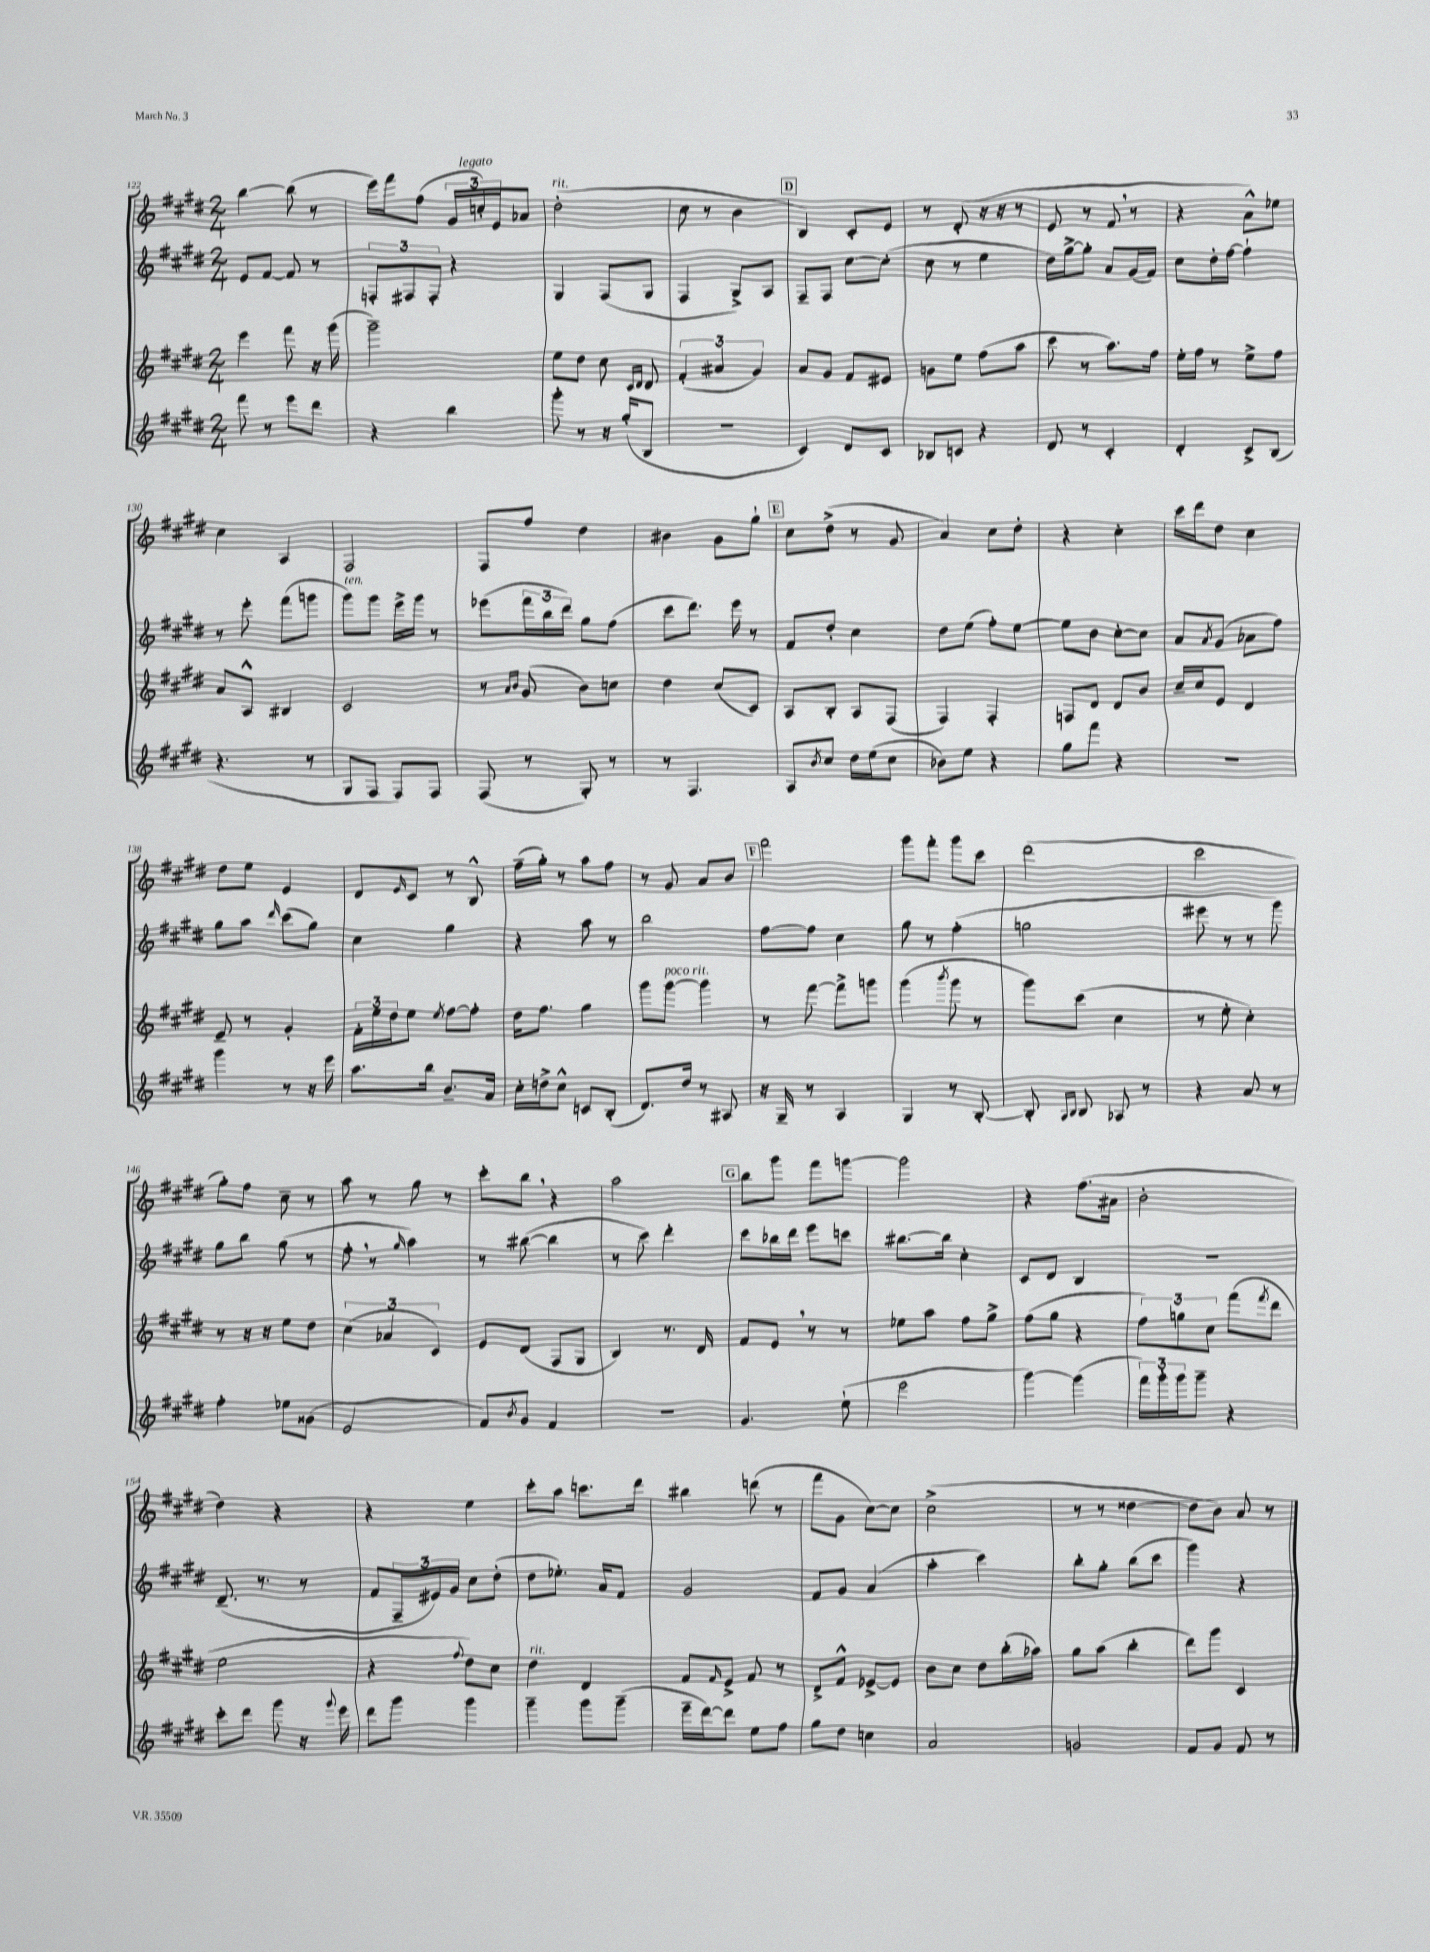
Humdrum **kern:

**kern	**kern	**kern	**kern
*staff4	*staff3	*staff2	*staff1
*clefG2	*clefG2	*clefG2	*clefG2
*k[f#c#g#d#]	*k[f#c#g#d#]	*k[f#c#g#d#]	*k[f#c#g#d#]
*M2/4	*M2/4	*M2/4	*M2/4
8fff#	4eee	8e	[4bb
8r	.	[8f#	.
8eee	8fff#	8f#]	(8bb]
8ddd#	16r	8r	8r
.	(16ggg#	.	.
=	=	=	=
4r	2ggg#~)	12F'	16eee)
.	.	.	16fff#
.	.	12F#	.
.	.	.	(8ff#
.	.	12F#'	.
4bb	.	4r	24g#
.	.	.	24cc')
.	.	.	24e
.	.	.	8a-
=	=	=	=
8ggg#'	8ee	4G#	(2dd#'
8r	8dd#	.	.
16r	8cc#	(8F#	.
(16gg#'	.	.	.
.	16qqc#	.	.
.	16qqd#	.	.
8B	8d#	8G#	.
=	=	=	=
2r	(6f#'	4F#	8cc#
.	.	.	8r
.	6a#	.	.
.	.	8G#^)	4b
.	6g#)	.	.
.	.	8A	.
=	=	=	=
4c#)	8a	8F#~	4B)
.	8g#	8F#	.
8d#	8f#	[8cc#	8c#'
8c#	8e#	(8cc#']	8e
=	=	=	=
8B-	8g	8cc#	8r
8c	8ee	8r	(8d#'
4r	(8ff#	4ee	16r
.	.	.	16r
.	8aa	.	8r
=	=	=	=
8d#	8ccc#	16dd#)	8e
.	.	[16gg#^	.
8r	8r	8gg#']	8r
4c#'	8.aa)	8a	8f#
.	.	(16g#	8r
.	16ff#	16f#)	.
=	=	=	=
4d#'	16ee'	8cc#	4r
.	16ff#	.	.
.	8r	16dd#'	.
.	.	[16ff#	.
8c#^	8ee^	4ff#`]	8a^^)
(8B	8ff#	.	8ee-
=	=	=	=
4.r	8a	8r	4cc#
.	8A^^	8eee'	.
.	4B#	(8fff#	4A
8r	.	8ggg	.
=	=	=	=
8G#	2c#	8ggg#)	2F#
8F#	.	8ggg#	.
8F#)	.	16eee^	.
.	.	16ggg#	.
8F#	.	8r	.
=	=	=	=
(8F#	8r	(8eee-	8F#
.	16qqa	.	.
.	16qqb	.	.
8r	(8g#	24fff#	8ff#
.	.	24bb	.
.	.	24ddd#)	.
8G#')	8b)	8gg#	4dd#
8r	8cc	(8ff#	.
=	=	=	=
8r	4dd#	8ccc#	4b#
4.F#	.	8.ddd#)	.
.	(8cc#	.	8g#
.	.	16eee	.
.	8c#)	8r	8gg#`
=	=	=	=
8A	8A	8f#	8cc#
8qb	.	.	.
8cc#	8B'	8dd#'	(8dd#^
16dd#	8A	4cc#	8r
(16ee	.	.	.
8cc#	(8F#	.	8g#
=	=	=	=
8b-)	4F#)	8dd#	4a)
8ee	.	(8ee	.
4r	4F#'	8ff#')	8cc#
.	.	[8ee	8dd#'
=	=	=	=
8gg#	8F	8ee]	4r
8fff#	8d#	8b	.
4r	8d#	[8cc#'	4cc#'
.	8b	8cc#]	.
=	=	=	=
2r	16cc#~	8a	16ccc#
.	16cc#	.	16ddd#
.	.	8qa	.
.	8e	(8g#	8dd#
.	4d#	8a-	4cc#
.	.	8ff#)	.
=	=	=	=
4ggg#	8e~	8gg#	8dd#
.	8r	8aa	8ee
.	.	16qqddd#	.
8r	4g#'	(8ccc#	4e
16r	.	8gg#)	.
16eee	.	.	.
=	=	=	=
8.aa	24f#'	4cc#	8d#
.	24ee	.	.
.	24dd#	.	.
.	.	.	16qqe
.	8ee	.	8c#
16bb	.	.	.
.	8qee	.	.
8.b~	[8ff#	4gg#	8r
.	8ff#']	.	8B^^
16a	.	.	.
=	=	=	=
16cc#'	16dd#	4r	(16ff#~
16dd^	8.ff#	.	16gg#')
8cc#^^	.	.	8r
8c	4gg#	8aa	8aa
(8B'	.	8r	8ff#
=	=	=	=
8.d#)	8ggg#	2bb	8r
.	[8ggg#	.	8g#
16dd#	.	.	.
8r	4ggg#]	.	8a
8A#	.	.	8b
=	=	=	=
16r	8r	[8ff#	2fff#
16G#~	.	.	.
8r	[8fff#	8ff#]	.
4A	8fff#^]	4cc#	.
.	8ggg	.	.
=	=	=	=
4G#	(4ggg#	8gg#	8ggg#
.	.	8r	8fff#'
.	8qbbb	.	.
8r	8ggg#	(4ff#'	8ggg#
[8B'	8r	.	8ccc#
=	=	=	=
8B']	8ggg#)	2gg	(2ddd#
16qqA	.	.	.
16qqB	.	.	.
8B	(8ccc#	.	.
8A-	4cc#	.	.
8r	.	.	.
=	=	=	=
4r	8r	8eee#	2ccc#
.	8ee'	8r	.
8a	4cc#')	8r	.
8r	.	8ggg#)	.
=	=	=	=
4ff#'	8r	8gg#	8gg#')
.	16r	8bb	8ff#
.	16r	.	.
8ee-	8ee	(8gg#	8cc#~
(8g##	8dd#	8r	8r
=	=	=	=
2e	(6cc#	8ff#'	8aa
.	.	8r	8r
.	6a-	.	.
.	.	16qqgg#	.
.	.	4aa)	8gg#
.	6c#)	.	.
.	.	.	8r
=	=	=	=
8f#)	8e	8r	8ccc#'
8qb	.	.	.
8g#	(8d#	([8bb#	8bb
4f#	8F#	4bb#]	4r
.	8G#	.	.
=	=	=	=
2r	4B)	8r	2aa
.	.	8ccc#)	.
.	8.r	4ddd#'	.
.	16d#	.	.
=	=	=	=
4.g#	8f#	8ccc#	8bb
.	8e	16bb-	8ggg#
.	.	16ddd#	.
.	8r	8eee	8fff#
(8ee`	8r	8ccc	[8ggg
=	=	=	=
2eee	8ee-	[8.bb#	2ggg]
.	8aa	.	.
.	.	16bb#]	.
.	8ff#	4cc#'	.
.	8gg#^	.	.
=	=	=	=
[4ggg#)	(8ff#	8c#	4r
.	8gg#	8d#	.
(4ggg#]	4r	4B	(8.ff#
.	.	.	16a#
=	=	=	=
24fff#)	12ff#)	2r	2b'
24ggg#'	.	.	.
24ggg#	12gg	.	.
8ggg#~	.	.	.
.	12cc#	.	.
4r	(8fff#	.	.
.	8qfff#	.	.
.	8ddd#	.	.
=	=	=	=
8ccc#'	2ee	(8.d#~	4dd#)
8ddd#	.	.	.
.	.	8.r	.
8ggg#	.	.	4r
16r	.	8r	.
8qqggg#	.	.	.
16eee	.	.	.
=	=	=	=
8ddd#	4r	8f#	4r
8ggg#	.	24F#~	.
.	.	24e#)	.
.	.	24g#	.
.	8qqff#	.	.
4ggg#	8dd#)	8cc#	4ee
.	8cc#	(8dd#'	.
=	=	=	=
4ggg#~	4dd#	8dd#	8ccc#'
.	.	8.ee-')	8aa
8ggg#	4d#	.	8.ccc
.	.	16a	.
(8ggg#~	.	8f#	.
.	.	.	16ddd#
=	=	=	=
16eee~	8f#	2g#	4bb#
[16ddd#)	.	.	.
.	16qqf#	.	.
8ddd#]	8e^	.	.
8ee	8f#	.	(8ddd
8ff#	8r	.	8r
=	=	=	=
8gg#	8d#^	8f#	8fff#
8dd#	8f#^^	8g#	8g#
4cc	[8e-^	(4a	[8cc#)
.	8e-]	.	8cc#]
=	=	=	=
2a	8b	4aa'	(2cc#^
.	8cc#	.	.
.	8dd#	4ccc#)	.
.	(16bb'	.	.
.	16aa-)	.	.
=	=	=	=
2g	8gg#	8bb'	8r
.	(8aa	8gg#'	8r
.	4bb'	(8bb	[4dd##
.	.	8ccc#	.
=	=	=	=
8f#	8ddd#)	4ggg#)	8dd##]
8g#	8ggg#	.	8b)
8f#	4c#	4r	8a
8r	.	.	8r
==	==	==	==
*-	*-	*-	*-
